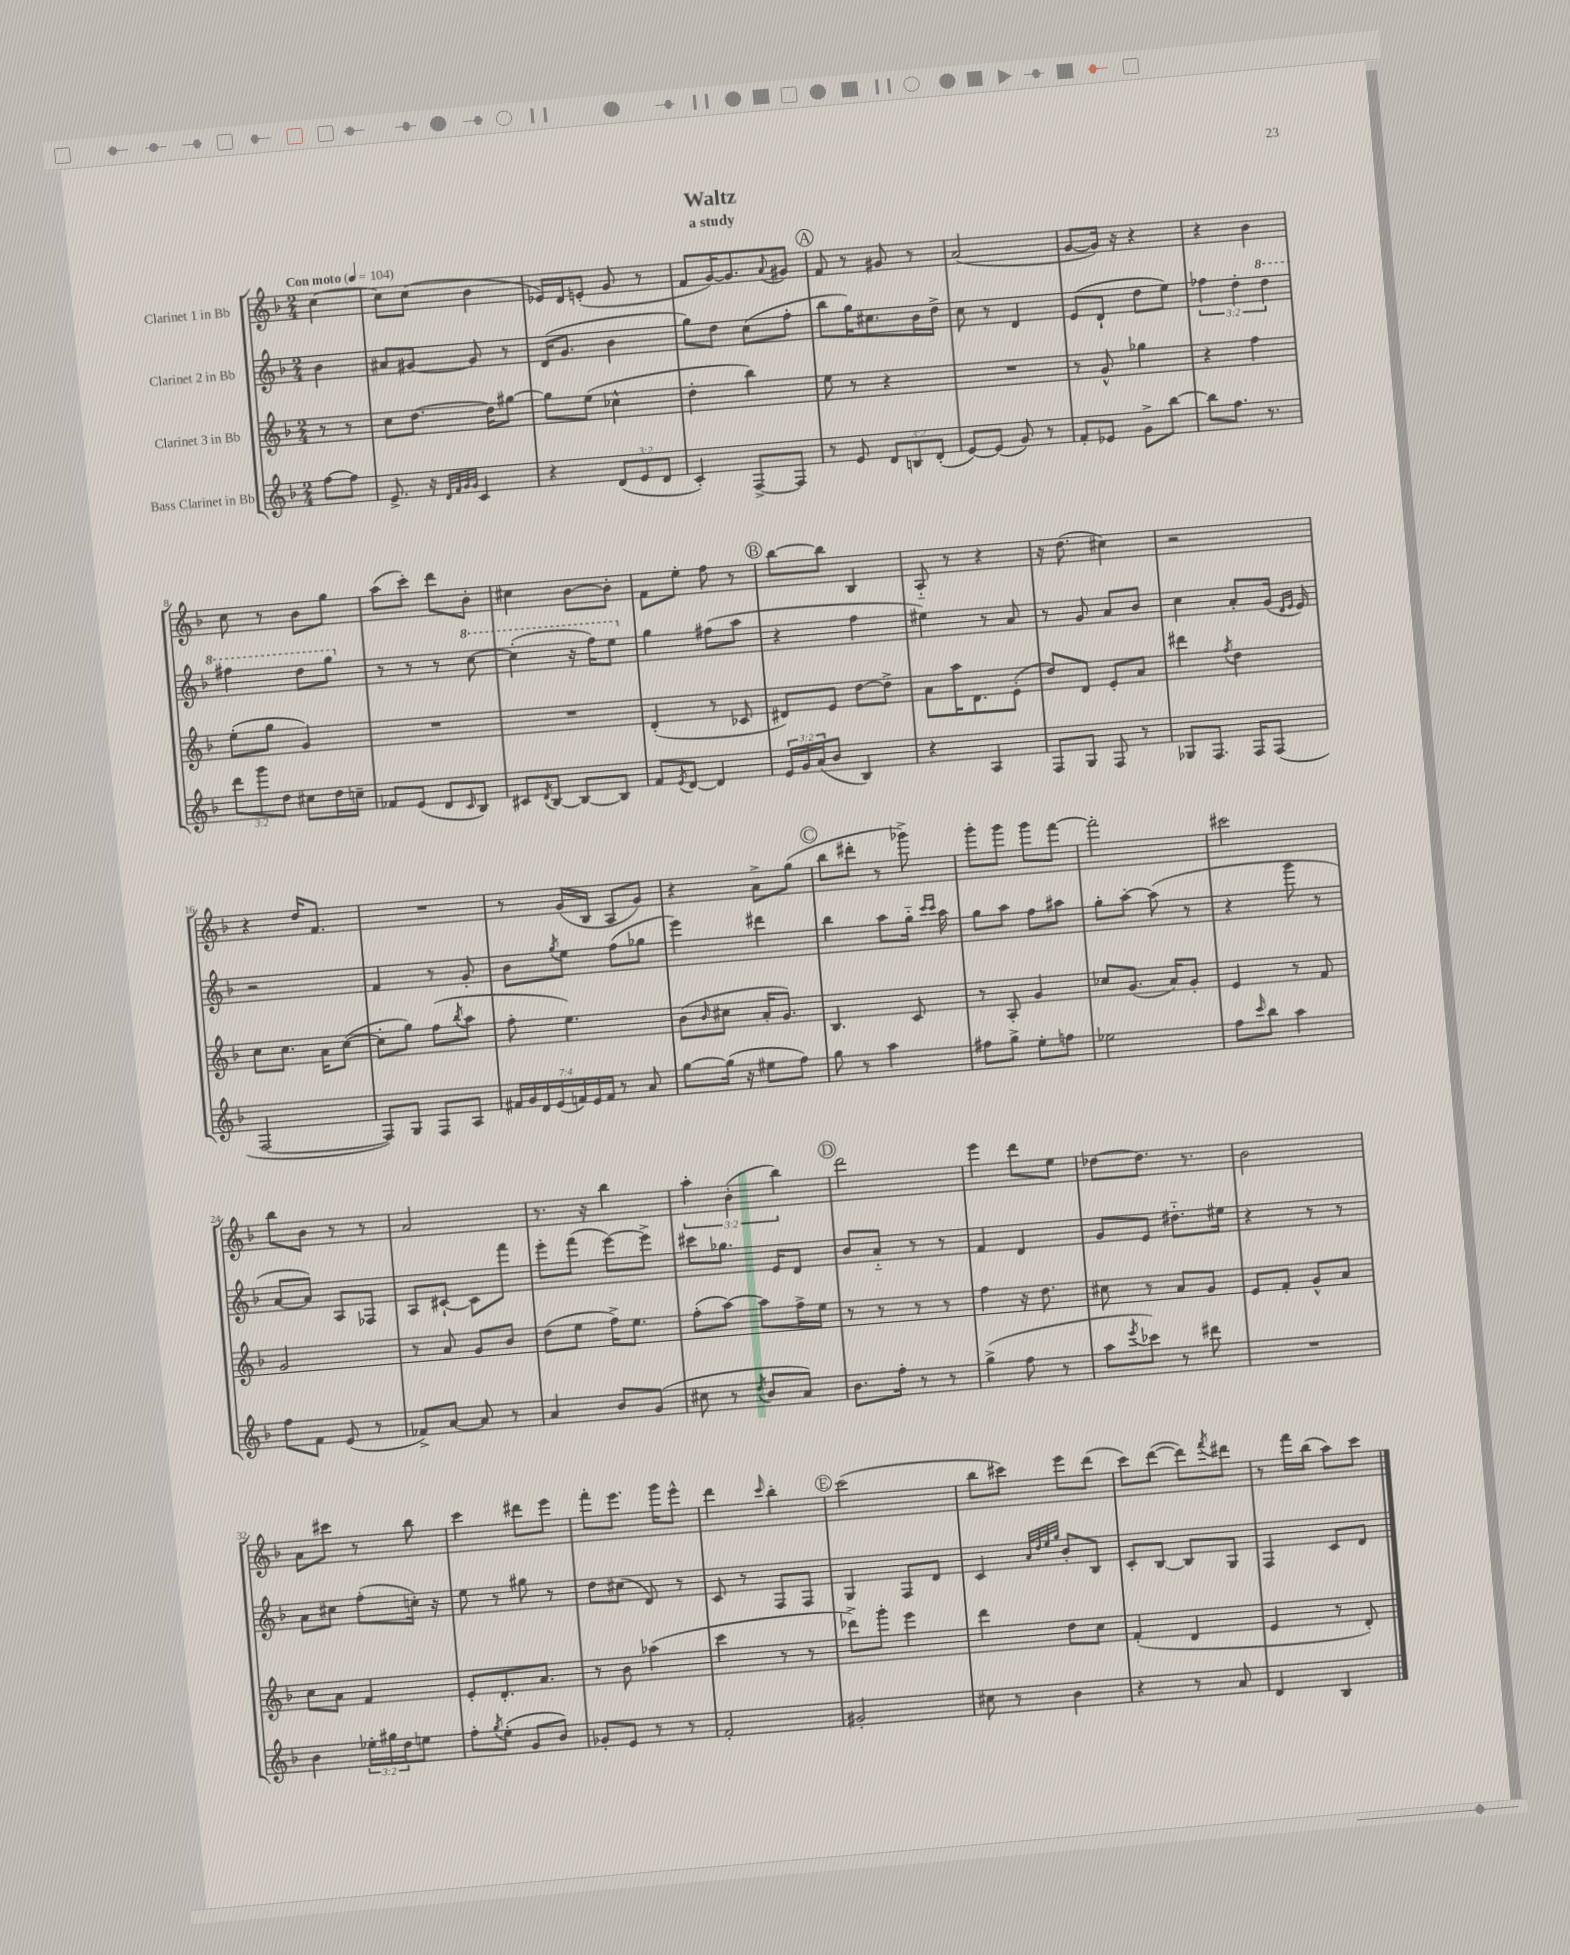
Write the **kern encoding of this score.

**kern	**kern	**kern	**kern
*staff4	*staff3	*staff2	*staff1
*clefG2	*clefG2	*clefG2	*clefG2
*k[b-]	*k[b-]	*k[b-]	*k[b-]
*M2/4	*M2/4	*M2/4	*M2/4
*MM104	*MM104	*MM104	*MM104
[8ff\L	8r	4b-\	[4cc\
8ff\]J	8r	.	.
=	=	=	=
8.e^/	8cc\L	8a#/L	8cc\]L
.	[8.dd\J	[8g#/J	(8cc\J
16r	.	.	.
32qqd/LLL	.	.	.
32qqf/	.	.	.
32qqg/	.	.	.
32qqg/JJJ	.	.	.
4c/	.	8g#/]	4b-\
.	16dd\]LK	.	.
.	[8gg#\J	8r	.
=	=	=	=
4r	8gg#\]L	(16d/LK	16e-/LL)
.	.	8.g/J	16d/J
.	(8ee\J	.	(8e'/J
(12d/L	4cc-^^\	4b-\	8g/
12e/	.	.	.
.	.	.	8r
12d/J	.	.	.
=	=	=	=
4c'/)	4dd'\	8gg\L)	8f/L
.	.	8dd\J	[16g/K)
.	.	.	8.g/]
[8F^/L	4bb-\)	(8cc\L	.
.	.	.	8qqa/
8F/]J	.	8ff'\J	8g#/J
=	=	=	=
8r	8ee\	8bb-\L	8f/
8e/	8r	16gg\K)	8r
.	.	8.cc#\	.
12d/L	4r	.	8g#/
12B/	.	.	.
.	.	16b-\L	8r
(12d'/J	.	.	.
.	.	16dd^\JJ	.
=	=	=	=
[8e/L)	2r	8cc\	(2a/
(8e/]J	.	8r	.
8g/)	.	4d/	.
8r	.	.	.
=	=	=	=
8f'/L	8r	(8e/L	[8g/L
8e-/J	8g^^/	8d`/J	16g/]Jk)
.	.	.	16r
8g^\L	4gg-\	8dd\L	4r
[8bb-\J	.	8ee\J)	.
=	=	=	=
8bb-\]L	4r	6ff-\	4r
8.ff\J	.	.	.
.	.	6dd'\	.
.	4ff\	.	4b-\
8.r	.	.	.
.	.	6ddd\	.
=	=	=	=
12ddd\L	(8ee'\L	4fff#\	8cc\
12ggg\	.	.	.
.	8gg\J	.	8r
12dd\J	.	.	.
8cc#\L	4g/)	8ddd\L	8b-\L
16dd\L	.	8ggg\J	8gg\J
16cc~\JJ	.	.	.
=	=	=	=
8f-/L	2r	8r	(8aa\L
(8e/J	.	8r	8ccc'\J)
8d/L	.	8r	8ddd\L
16qqc/	.	.	.
8B-/J)	.	[8ccc\	8b-'\J
=	=	=	=
8c#/L	2r	(4ccc'\]	4cc#\
8qd/	.	.	.
[8B-/J	.	.	.
8B-/_L	.	16r	[8b-\L
.	.	16fff\LK)	.
8B-/]J	.	8eee\J	8b-'\]J
=	=	=	=
8f/L	(4d'/	4gg\	8f\L
8qe/	.	.	.
[8d/J	.	.	8ee'\J
4d/]	8r	(8ff#\L	8ff\
.	8c-/	8aa\J	8r
=	=	=	=
24e/LL	8d#/L)	4r	[8bb-\L
24g/	.	.	.
(24a/J	.	.	.
8b-/J	8e/J	.	8bb-\]J
4B-/)	[8dd\L	4ff\	4B-/
.	8dd^\]J	.	.
=	=	=	=
4r	8a\L	4ee#\)	8A'~/
.	16aa\K	.	8r
.	8.d\	.	.
4A/	.	8r	4r
.	(8e'\J	8a/	.
=	=	=	=
8F/L	8dd/L)	8r	16r
.	.	.	(8.dd\
8G/J	8d/J	8g/	.
8F/	8e'/L	8a/L	4cc#\)
8r	8a/J	8b-/J	.
=	=	=	=
8G-/L	4ddd#\	4cc\	2r
8.F/J	.	.	.
.	8qff/	.	.
.	4dd\	8a'/L	.
16F/LK	.	.	.
(8F/J	.	(16g/Jk	.
.	.	16qqd/LL	.
.	.	16qqe/JJ	.
.	.	16e/)	.
=	=	=	=
[2F/	8cc\L	2r	4r
.	8.cc\J	.	.
.	.	.	16dd/LK
.	16a\LK	.	8.f/J
.	([8cc\J	.	.
=	=	=	=
8F/]L)	8cc'\]L	4f/	2r
8G/J	8gg\J)	.	.
8F/L	(8ff\L	8r	.
.	8qbb-/	.	.
8A/J	8aa\J	8g'/	.
=	=	=	=
28f#/LL	8ff'\	8b-\L	8r
28g/	.	.	.
28d/	.	.	.
(28e/	.	.	.
.	.	8qgg/	.
.	4.ee\)	8ee\J	(16g/LL
28f/)	.	.	.
28e/	.	.	.
.	.	.	16B-/JJ
28f/JJ	.	.	.
8r	.	(8ff\L	8A/L
8a/	.	8gg-\J	8g/J)
=	=	=	=
[8gg\L	(8b-\L	4eee\)	4r
.	16qqb-/	.	.
(16gg\]Jk	8cc#\J	.	.
16r	.	.	.
8ee#\L	16a'/LK	4ddd#\	8a^\L
.	8.g/J)	.	.
8ff\J)	.	.	(8gg\J
=	=	=	=
8gg\	4.B-/	4bb-\	8bb-\L
8r	.	.	8ddd#'\J
4aa\	.	8aa\L	8r
.	8c/	16gg'~\Jk	8ggg-^\)
.	.	16qqccc/LL	.
.	.	16qqccc/JJ	.
.	.	16aa\	.
=	=	=	=
8ff#\L	8r	8gg\L	8ggg'\L
8gg^\J	8A'/	8aa\J	8ggg\J
8ee'\L	4g/	8ff\L	8ggg\L
8ff\J	.	8aa#\J	[8fff\J
=	=	=	=
2ee-\	8cc-/L	8gg'\L	2fff'\]
.	(8.g/J	[8aa'\J	.
.	.	(8aa\]	.
.	16a/LK)	.	.
.	8g'/J	8r	.
=	=	=	=
8ff\L	4e/	4r	2ccc#\
16qqccc/	.	.	.
8bb-\J	.	.	.
4aa\	8r	8ggg\	.
.	8f/	8r	.
=	=	=	=
8ff\L	2g/	[8a/L	8bb-\L
8f\J	.	8a/]J)	8b-\J
(8e/	.	8A/L	8r
8r	.	8F-/J	8r
=	=	=	=
8f-^/L)	8r	8A/L	2a/
[8a/J	8a/	[8c#`/J	.
8a/]	8g/L	8c#\]L	.
8r	8b-/J	8fff\J	.
=	=	=	=
4a/	(8dd\L	8eee'\L	8.r
.	8ee\J	(8fff\J	.
.	.	.	16r
8b-/L	16ff^\LK)	[8eee\L)	4bb-\
.	8.ee\J	.	.
(8g/J	.	8eee^\]J	.
=	=	=	=
8cc#\	(8ff'\L	8ccc#\L	6aa'\
8r	[8aa\J)	8.gg-\J	.
.	.	.	(6b-'\
8qdd/	.	.	.
8b-/L	8aa\]L	.	.
.	.	16e/LK	.
.	.	.	6bb-\)
8a/J)	16ff^\L	8d/J	.
.	16ee\JJ	.	.
=	=	=	=
8.b-\L	8r	8b-/L	2ddd\
.	8r	8a'~/J	.
16ff'\Jk	.	.	.
8r	8r	8r	.
8r	8r	8r	.
=	=	=	=
(4gg^\	4ff\	4f/	4eee\
8ff\	16r	4d/	8ddd\L
.	8.dd\	.	.
8r	.	.	8ee\J
=	=	=	=
8aa\L	8cc#\	8g/L	[8dd-\L
8qeee/	.	.	.
8ccc-\J)	8r	8e/J	8.dd-\]J
8r	8a/L	8.dd#'~\L	.
.	.	.	8.r
8ddd#\	8g/J	.	.
.	.	16ee#\Jk	.
=	=	=	=
2r	8e/L	4r	2b-\
.	8f'/J	.	.
.	8g^^/L	8r	.
.	8a/J	8r	.
=	=	=	=
4b-\	8cc\L	8a\L	8a\L
.	8a\J	8cc#\J	8ccc#\J
24ee-'\LL	4f/	(8ff'\L	8r
24gg#\	.	.	.
24dd\J	.	.	.
8ee\J	.	16cc'\Jk)	8bb-\
.	.	16r	.
=	=	=	=
8ff'\L	8e'/L	8ee\	4ccc\
8qgg/	.	.	.
(8ee'\J	8.d'/	8r	.
8g/L	.	8gg#\	8ddd#\L
.	8.a/J	.	.
8b-/J)	.	8r	8eee\J
=	=	=	=
8g-'/L	8r	8dd\L	8fff'\L
8e/J	8b-\	(8cc#\J	8.eee\J
8r	(4aa-\	8d/)	.
.	.	.	16ggg\LK
8r	.	8r	8eee^^\J
=	=	=	=
2f'/	4ccc\	8c/	4ddd\
.	.	8r	.
.	.	.	16qqccc/
.	8r	8F/L	4bb-'\
.	8r	8F/J	.
=	=	=	=
2g#'/	8ddd-^\L)	4G/	(2ccc\
.	8ggg'\J	.	.
.	4eee\	8F/L	.
.	.	8d/J	.
=	=	=	=
8cc#\	4ddd\	4c/	8bb-\L
8r	.	.	8ccc#\J)
.	.	32qqa/LLL	.
.	.	32qqdd/	.
.	.	32qqee/	.
.	.	32qqgg/JJJ	.
4b-\	8dd\L	8b-'/L	8eee\L
.	8cc\J	8B-/J	(8ddd\J
=	=	=	=
4r	(4f'/	8c'/L	8ccc\L)
.	.	[8B-/J	([8ddd\J
8r	4d/	8B-/]L	8ddd\]L)
.	.	.	8qfff/
8a/	.	8G/J	8ddd#\J
=	=	=	=
4d/	4e/	4F/	8r
.	.	.	16fff\LL
.	.	.	(16bb-\JJ
4B-/	8r	8c/L	8aa\L)
.	8d'/)	8d/J	8ccc\J
==	==	==	==
*-	*-	*-	*-
